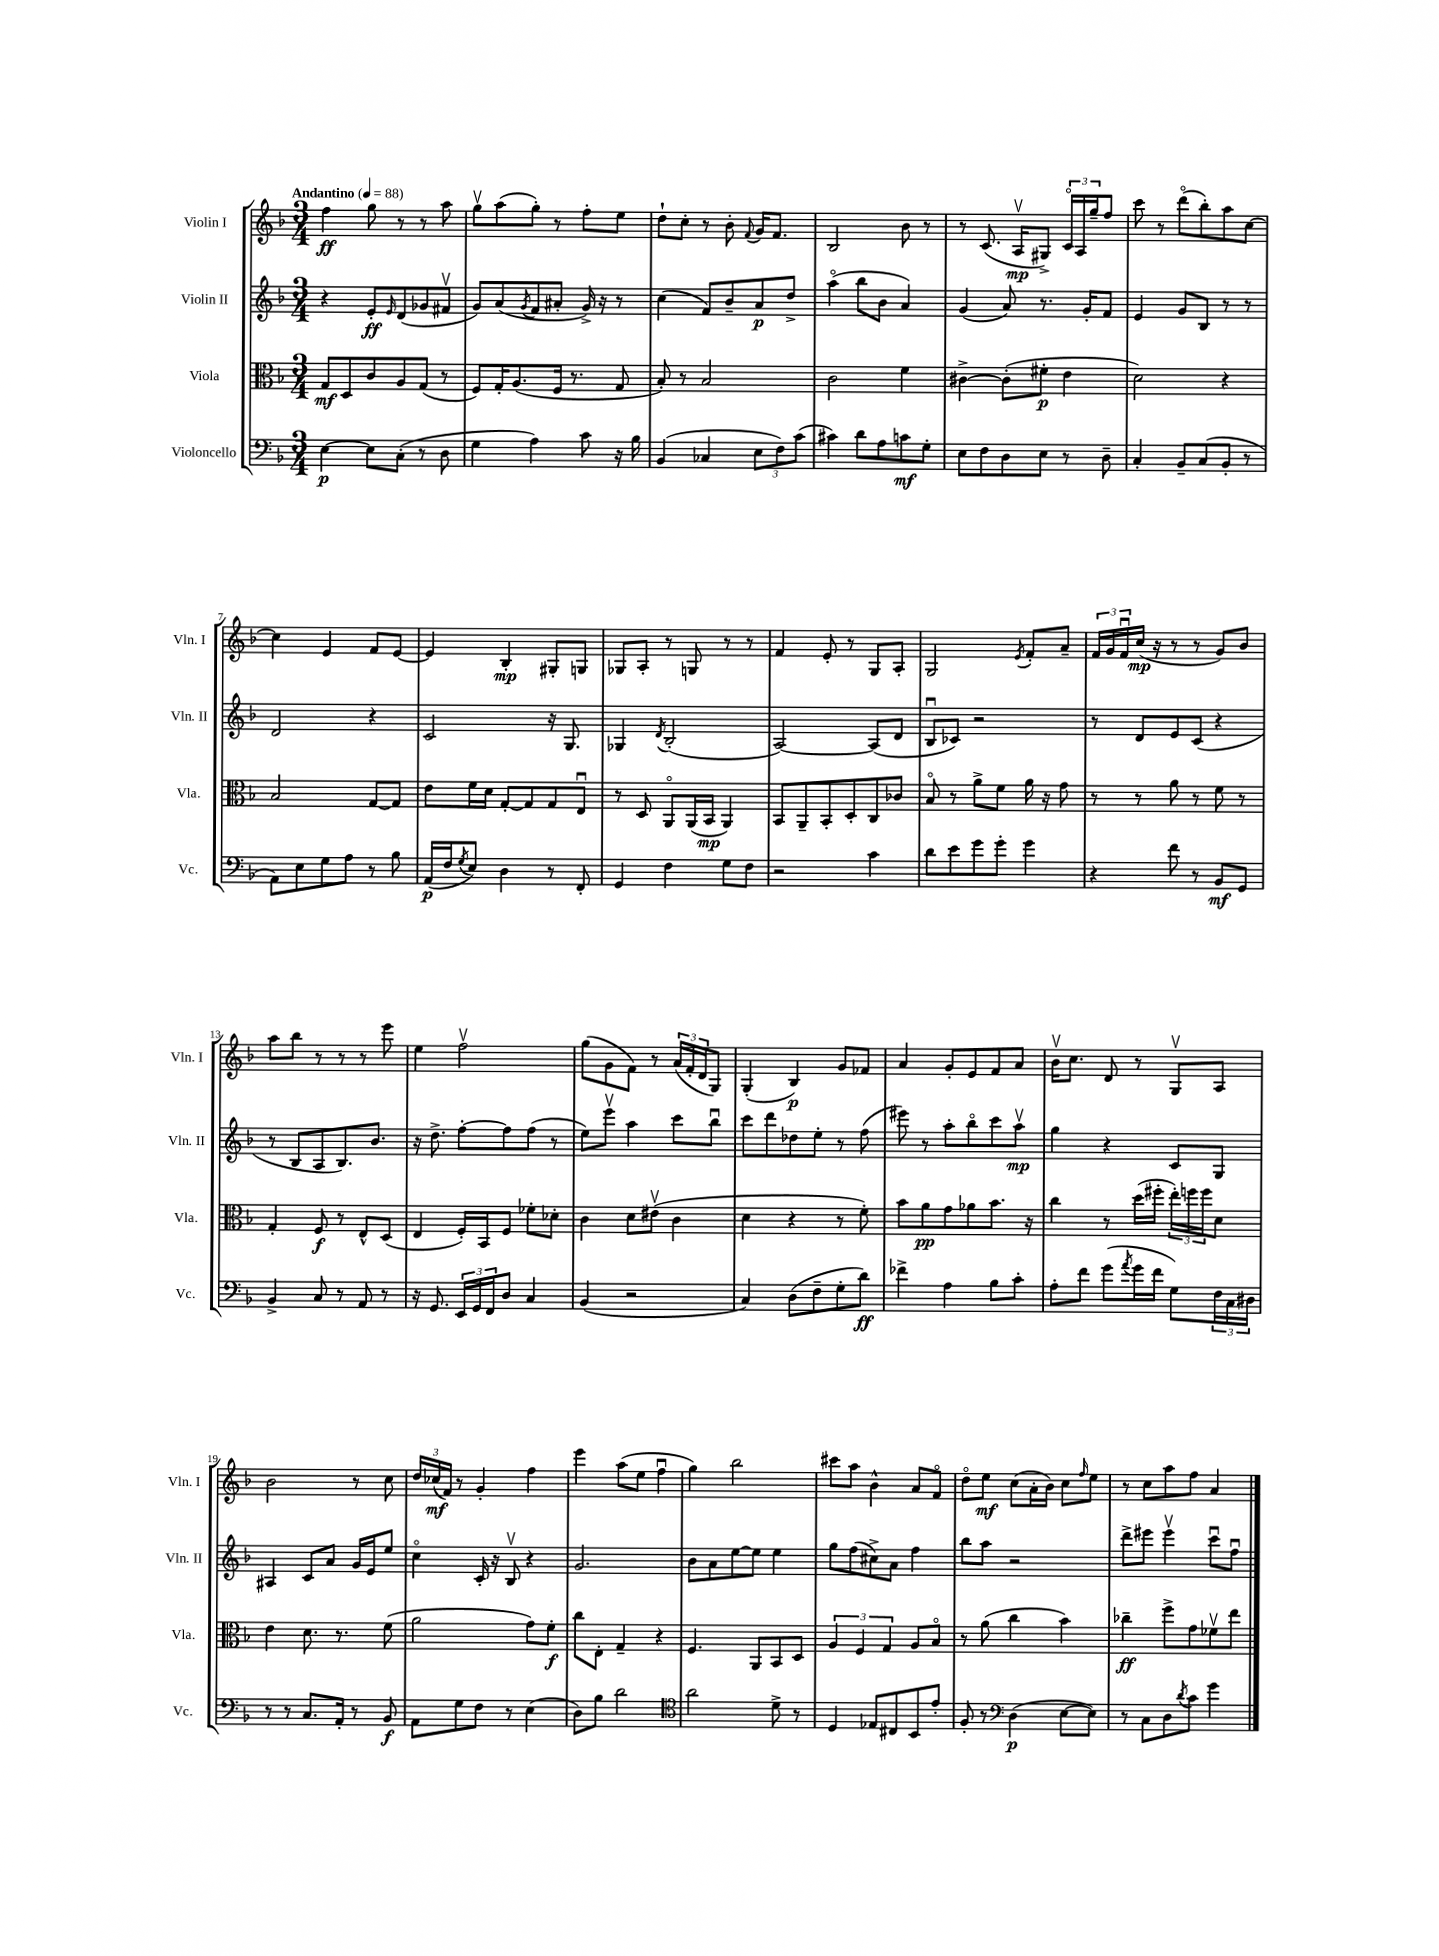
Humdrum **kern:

**kern	**dynam	**kern	**dynam	**kern	**dynam	**kern	**dynam
*part4	*part4	*part3	*part3	*part2	*part2	*part1	*part1
*staff4	*staff4	*staff3	*staff3	*staff2	*staff2	*staff1	*staff1
*I"Violoncello	*	*I"Viola	*	*I"Violin II	*	*I"Violin I	*
*I'Vc.	*	*I'Vla.	*	*I'Vln. II	*	*I'Vln. I	*
*clefF4	*	*clefC3	*	*clefG2	*	*clefG2	*
*k[b-]	*	*k[b-]	*	*k[b-]	*	*k[b-]	*
*M3/4	*	*M3/4	*	*M3/4	*	*M3/4	*
*MM88	*	*MM88	*	*MM88	*	*MM88	*
=1	=1	=1	=1	=1	=1	=1	=1
!	!	!	!	!	!	!LO:TX:a:B:t=Andantino	!
[4E\	p	8G/L	mf	4r	.	4ff\	ff
.	.	8D/	.	.	.	.	.
8E\L]	.	8c/	.	8e'/L	ff	8gg\	.
.	.	.	.	16qqe/	.	.	.
(8C'\J	.	8A/	.	(8d/	.	8r	.
8r	.	(8G/J	.	8g-X/	.	8r	.
8D\	.	8r	.	8f#Xv/J	.	8aa\	.
=2	=2	=2	=2	=2	=2	=2	=2
4G\	.	8F/L)	.	8g/L)	.	8ggv\L	.
.	.	16G'/K	.	(8a/	.	(8aa\	.
.	.	(8.A/	.	.	.	.	.
.	.	.	.	8qg/	.	.	.
4A\)	.	.	.	8f/	.	8gg'\J)	.
.	.	16F/Jk	.	8a#X'/J	.	8r	.
.	.	8.r	.	.	.	.	.
8c\	.	.	.	16g^/)	.	8ff'\L	.
.	.	.	.	16r	.	.	.
16r	.	8G/	.	8r	.	8ee\J	.
16B-\	.	.	.	.	.	.	.
=3	=3	=3	=3	=3	=3	=3	=3
(4BB-/	.	8B-'/)	.	(4cc\	.	8dd`\L	.
.	.	8r	.	.	.	8cc'\J	.
4C-X/	.	2B-/	.	8f/L)	.	8r	.
.	.	.	.	8b-~/	.	8b-'\	.
.	.	.	.	.	.	8qqf/	.
12E\L	.	.	.	8a/	p	16g/KL	.
.	.	.	.	.	.	8.f/J	.
12F\)	.	.	.	.	.	.	.
.	.	.	.	8dd^/J	.	.	.
(12c\J	.	.	.	.	.	.	.
=4	=4	=4	=4	=4	=4	=4	=4
4c#X\)	.	2c\	.	(4aa\	.	2B-/	.
8d\L	.	.	.	8bb-\L	.	.	.
8A\	.	.	.	8b-\J	.	.	.
8cn\	mf	4f\	.	4a/)	.	8b-\	.
8G'\J	.	.	.	.	.	8r	.
=5	=5	=5	=5	=5	=5	=5	=5
8E\L	.	[4c#X^\	.	(4g/	.	8r	.
8F\	.	.	.	.	.	(8.c/	.
8D\	.	(8c#'\L]	.	8a/)	.	.	.
.	.	.	.	.	.	16Av/KL	mp
8E\J	.	8f#X'\J	p	8.r	.	8G#X^/J)	.
8r	.	4e\	.	.	.	24c/LL	.
.	.	.	.	.	.	24A/	.
.	.	.	.	16g'/KL	.	.	.
.	.	.	.	.	.	24gg~/J	.
8D~\	.	.	.	8f/J	.	8ff/J	.
=6	=6	=6	=6	=6	=6	=6	=6
4C'/	.	2d\)	.	4e/	.	8ccc\	.
.	.	.	.	.	.	8r	.
8BB-~/L	.	.	.	8g/L	.	(8ddd\L	.
(8C/	.	.	.	8B-/J	.	8bb-'\)	.
8BB-'/J	.	4r	.	8r	.	8aa\	.
8r	.	.	.	8r	.	[8cc\J	.
!!LO:LB:g=z
=7	=7	=7	=7	=7	=7	=7	=7
8AA\L)	.	2B-/	.	2d/	.	4cc\]	.
8E\	.	.	.	.	.	.	.
8G\	.	.	.	.	.	4e/	.
8A\J	.	.	.	.	.	.	.
8r	.	[8G/L	.	4r	.	8f/L	.
8B-\	.	8G/J]	.	.	.	[8e/J	.
=8	=8	=8	=8	=8	=8	=8	=8
(16AA/LL	p	8e\L	.	2c/	.	4e/]	.
16F/J	.	.	.	.	.	.	.
8qG/	.	.	.	.	.	.	.
8E/J)	.	16f\L	.	.	.	.	.
.	.	16d\JJ	.	.	.	.	.
4D\	.	[8G'/L	.	.	.	4B-'/	mp
.	.	8G/]	.	.	.	.	.
8r	.	8G/	.	16r	.	8G#X'/L	.
.	.	.	.	8.G/	.	.	.
8FF'/	.	8Eu/J	.	.	.	8Gn/J	.
=9	=9	=9	=9	=9	=9	=9	=9
4GG/	.	8r	.	4G-X/	.	8G-X/L	.
.	.	8D/	.	.	.	8A'/J	.
.	.	.	.	8qd/	.	.	.
4F\	.	8AA/L	.	(2B-'/	.	8r	.
.	.	(16AA/L	.	.	.	8Gn/	.
.	.	16BB-/JJ	mp	.	.	.	.
8G\L	.	4AA/)	.	.	.	8r	.
8F\J	.	.	.	.	.	8r	.
=10	=10	=10	=10	=10	=10	=10	=10
2r	.	8BB-/L	.	[2A/)	.	4f/	.
.	.	8AA~/	.	.	.	.	.
.	.	8BB-'/	.	.	.	8e'/	.
.	.	8D'/	.	.	.	8r	.
4c\	.	8C/	.	(8A/L]	.	8G/L	.
.	.	8c-X/J	.	8d/J	.	8A'/J	.
=11	=11	=11	=11	=11	=11	=11	=11
8d\L	.	8B-/	.	8B-u/L	.	2G/	.
8e\	.	8r	.	8c-X/J)	.	.	.
8g\	.	8a^\L	.	2r	.	.	.
8g'\J	.	8f\J	.	.	.	.	.
.	.	.	.	.	.	8qe/	.
4g\	.	16a\	.	.	.	8f'/L	.
.	.	16r	.	.	.	.	.
.	.	8g\	.	.	.	8a~/J	.
=12	=12	=12	=12	=12	=12	=12	=12
4r	.	8r	.	8r	.	24f/LL	.
.	.	.	.	.	.	24g/	.
.	.	.	.	.	.	24fu/	.
.	.	8r	.	8d/L	.	(16cc/JJ	mp
.	.	.	.	.	.	16r	.
8f\	.	8a\	.	8e/	.	8r	.
8r	.	8r	.	(8c/J	.	8r	.
8BB-/L	mf	8f\	.	4r	.	8g/L)	.
8GG/J	.	8r	.	.	.	8b-/J	.
!!LO:LB:g=z
=13	=13	=13	=13	=13	=13	=13	=13
4BB-^/	.	4G'/	.	8r	.	8aa\L	.
.	.	.	.	8B-/L	.	8bb-\J	.
8C/	.	8F/	f	8A/	.	8r	.
8r	.	8r	.	8.B-/)	.	8r	.
8AA/	.	8E^^/L	.	.	.	8r	.
.	.	.	.	8.b-/J	.	.	.
8r	.	(8D/J	.	.	.	8eee\	.
=14	=14	=14	=14	=14	=14	=14	=14
16r	.	4E/	.	16r	.	4ee\	.
8.GG/	.	.	.	8.dd^\	.	.	.
24EE/LL	.	16F'/LL)	.	[8ff'\L	.	2ffv\	.
24GG/	.	.	.	.	.	.	.
.	.	16BB-/J	.	.	.	.	.
24FF/J	.	.	.	.	.	.	.
8D/J	.	8F/J	.	8ff\]	.	.	.
4C/	.	8f-X'\L	.	(8ff\J	.	.	.
.	.	8d-X'\J	.	8r	.	.	.
=15	=15	=15	=15	=15	=15	=15	=15
(4BB-/	.	4c\	.	8ee\L)	.	(8gg\L	.
.	.	.	.	8eeev\J	.	8g\	.
2r	.	8d\L	.	4aa\	.	8f\J)	.
.	.	(8e#Xv\J	.	.	.	8r	.
.	.	4c\	.	8ccc\L	.	(24a/LL	.
.	.	.	.	.	.	24f'/	.
.	.	.	.	.	.	24d/J	.
.	.	.	.	8bb-u\J	.	8G/J)	.
=16	=16	=16	=16	=16	=16	=16	=16
4C/)	.	4d\	.	8ccc\L	.	(4G'/	.
.	.	.	.	8ddd\	.	.	.
(8D\L	.	4r	.	8dd-X\	.	4B-/)	p
8F~\	.	.	.	8ee'\J	.	.	.
8G'\	.	8r	.	8r	.	8g/L	.
8d\J)	ff	8f'\)	.	(8ff\	.	8f-X/J	.
=17	=17	=17	=17	=17	=17	=17	=17
4f-X^\	.	8b-\L	.	8eee#X\)	.	4a/	.
.	.	8a\	pp	8r	.	.	.
4A\	.	8g\	.	8aa'\L	.	8g'/L	.
.	.	8a-X\	.	8bb-\	.	8e/	.
8B-\L	.	8.b-\J	.	8ccc\	.	8f/	.
8c'\J	.	.	.	8aav\J	mp	8a/J	.
.	.	16r	.	.	.	.	.
=18	=18	=18	=18	=18	=18	=18	=18
8A'\L	.	4cc\	.	4gg\	.	16b-v\KL	.
.	.	.	.	.	.	8.cc\J	.
8f\J	.	.	.	.	.	.	.
(8g\L	.	8r	.	4r	.	8d/	.
8qa/	.	.	.	.	.	.	.
16g\L	.	(16dd\LL	.	.	.	8r	.
16f\JJ	.	16ff#X'\JJ	.	.	.	.	.
8G\L)	.	24ee'\LL)	.	8c/L	.	8Gv/L	.
.	.	24ffn\	.	.	.	.	.
.	.	24ff\J	.	.	.	.	.
24F\L	.	8d\J	.	8G/J	.	8A/J	.
24C\	.	.	.	.	.	.	.
24D#X\JJ	.	.	.	.	.	.	.
!!LO:LB:g=z
=19	=19	=19	=19	=19	=19	=19	=19
8r	.	4e\	.	4A#X/	.	2b-\	.
8r	.	.	.	.	.	.	.
8.C/L	.	8.d\	.	8c/L	.	.	.
.	.	.	.	8a/J	.	.	.
16AA'/Jk	.	8.r	.	.	.	.	.
8r	.	.	.	16g/LL	.	8r	.
.	.	.	.	16e/J	.	.	.
8BB-/	f	(8f\	.	8ee/J	.	8cc\	.
=20	=20	=20	=20	=20	=20	=20	=20
8AA\L	.	2a\	.	4cc\	.	24dd/LL	.
.	.	.	.	.	.	(24cc-X/	mf
.	.	.	.	.	.	24f/JJ)	.
8G\	.	.	.	.	.	8r	.
8F\J	.	.	.	16c'/	.	4g'/	.
.	.	.	.	16r	.	.	.
8r	.	.	.	8B-v/	.	.	.
(4E\	.	8g\L)	.	4r	.	4ff\	.
.	.	8f'\J	f	.	.	.	.
=21	=21	=21	=21	=21	=21	=21	=21
8D\L)	.	8cc\L	.	2.g/	.	4eee\	.
8B-\J	.	8E'\J	.	.	.	.	.
2d\	.	4G~/	.	.	.	(8aa\L	.
.	.	.	.	.	.	8ee\J	.
.	.	4r	.	.	.	4ffu\	.
=22	=22	=22	=22	=22	=22	=22	=22
*clefC4	*	*	*	*	*	*	*
2a\	.	4.F/	.	8b-\L	.	4gg\)	.
.	.	.	.	8a\	.	.	.
.	.	.	.	[8ee\	.	2bb-\	.
.	.	8AA/L	.	8ee\J]	.	.	.
8d^\	.	8BB-/	.	4ee\	.	.	.
8r	.	8D/J	.	.	.	.	.
=23	=23	=23	=23	=23	=23	=23	=23
4D/	.	6A/	.	8gg\L	.	8ccc#X\L	.
.	.	.	.	(8ff\	.	8aa\J	.
.	.	6F/	.	.	.	.	.
8E-X/L	.	.	.	8cc#X^\)	.	4b-^^\	.
.	.	6G/	.	.	.	.	.
8C#X/	.	.	.	8a\J	.	.	.
8BB-/	.	8A/L	.	4ff\	.	8a/L	.
8e'/J	.	8B-/J	.	.	.	8f/J	.
=24	=24	=24	=24	=24	=24	=24	=24
8F'/	.	8r	.	8bb-\L	.	8dd\L	.
8r	.	(8a\	.	8aa\J	.	8ee\J	mf
*clefF4	*	*	*	*	*	*	*
(4D\	p	4cc\	.	2r	.	(8cc\L	.
.	.	.	.	.	.	16a'\L	.
.	.	.	.	.	.	16b-\JJ)	.
[8E\L	.	4b-\)	.	.	.	8cc\L	.
.	.	.	.	.	.	16qqff/	.
8E\J])	.	.	.	.	.	8ee\J	.
=25	=25	=25	=25	=25	=25	=25	=25
8r	.	4cc-X~\	ff	8ddd^\L	.	8r	.
8C\L	.	.	.	8eee#X\J	.	8cc\L	.
8D\	.	8ff^\L	.	4eee#v\	.	8aa\	.
8qd/	.	.	.	.	.	.	.
8c\J	.	8g\	.	.	.	8ff\J	.
4g\	.	8f-Xv\	.	8cccu\L	.	4a/	.
.	.	8ee\J	.	8ffu\J	.	.	.
==	==	==	==	==	==	==	==
*-	*-	*-	*-	*-	*-	*-	*-
